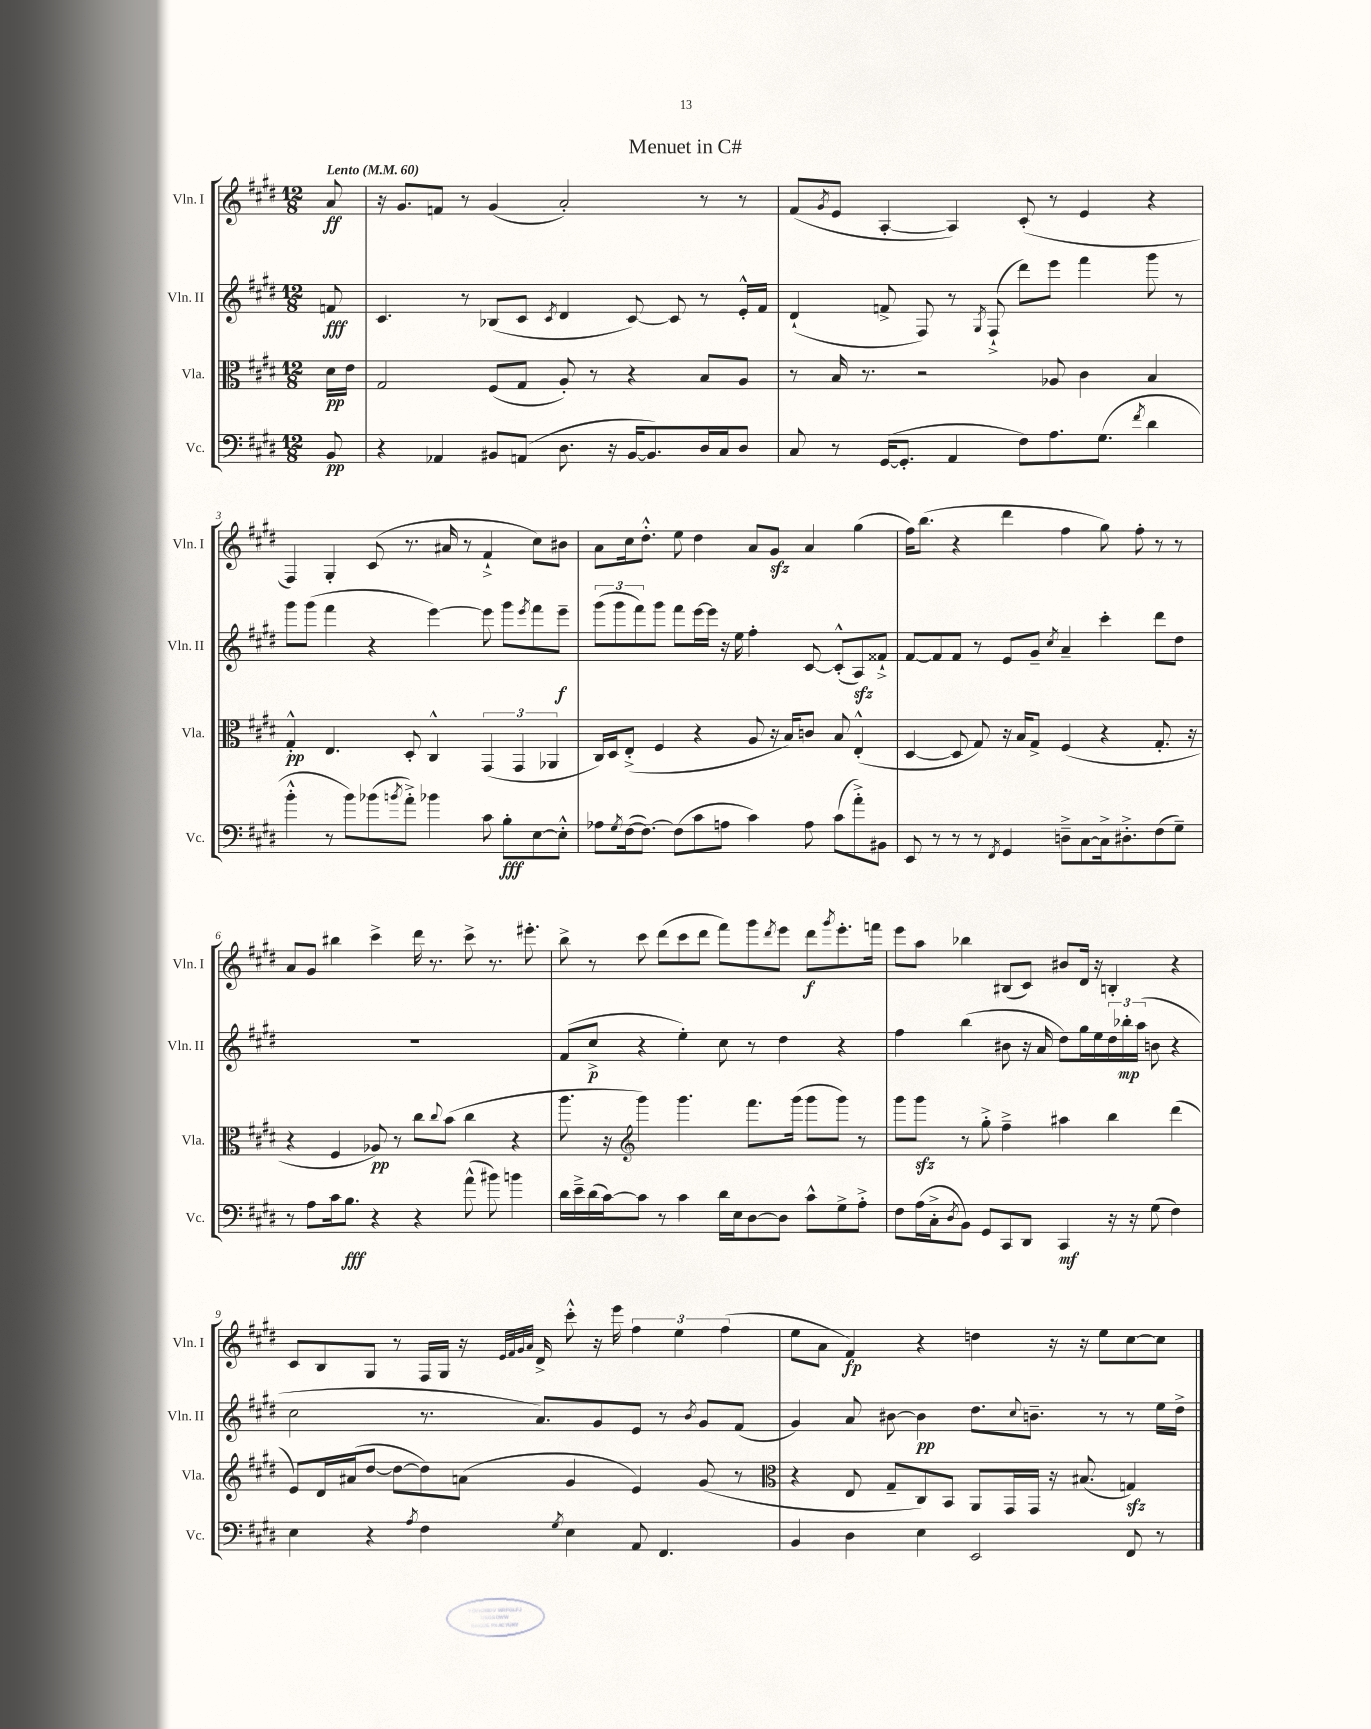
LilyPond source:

\header { title = "Menuet in C#" }
<<
\new StaffGroup <<
\new Staff = "s0" \with { instrumentName = "Vln. I" shortInstrumentName = "Vln. I" } {
    \clef treble \key e \major \numericTimeSignature \time 12/8 \partial 8 \tempo "Lento" 4 = 60
    a'8\ff |
    r16 gis'8. f'8 r8 gis'4( a'2-.) r8 r8 |
    fis'8( \acciaccatura { gis'8 } e'8 a4~-. a4) cis'8-.( r8 e'4 r4 |
    fis4) gis4-. cis'8( r8. ais'16 r8 fis'4-!-> cis''8) bis'8 |
    a'8 cis''16 dis''8.-.-^ e''8 dis''4 a'8 gis'8\sfz a'4 gis''4( |
    fis''16) b''8.( r4 dis'''4 fis''4 gis''8) fis''8-. r8 r8 |
    a'8 gis'8 bis''4 cis'''4-> dis'''16 r8. cis'''8-> r8. eis'''8.-. |
    b''8-> r8 cis'''8 dis'''8( cis'''8 dis'''8 fis'''8) gis'''8 \acciaccatura { dis'''8 } e'''8 dis'''8\f \acciaccatura { gis'''8 } e'''8.-. f'''16 |
    e'''8 a''8 bes''4 bis8( cis'8) bis'8 dis'16 r16 b4-. r4 |
    cis'8 b8 gis8 r8 fis16 gis16 r16 \grace { e'32 fis'32 gis'32 a'32 } dis'16-> cis'''8-.-^ r16 e'''16 \tuplet 3/2 { fis''4 e''4 fis''4( } |
    e''8 a'8 fis'4\fp) r4 d''4 r16 r16 e''8 cis''8~ cis''8 \bar "|." |
}
\new Staff = "s1" \with { instrumentName = "Vln. II" shortInstrumentName = "Vln. II" } {
    \clef treble \key e \major \numericTimeSignature \time 12/8 \partial 8
    f'8\fff |
    cis'4. r8 bes8( cis'8 \acciaccatura { cis'8 } dis'4 cis'8~) cis'8 r8 e'16-.-^ fis'16 |
    dis'4-!( f'8-> fis8) r8 \acciaccatura { gis8 } fis8-!->( dis'''8) e'''8 fis'''4 gis'''8 r8 |
    gis'''8 gis'''8( fis'''4 r4 e'''4~) e'''8 gis'''8 \acciaccatura { e'''8 } fis'''8 e'''8--\f |
    \tuplet 3/2 { gis'''8( gis'''8 fis'''8) } gis'''8 fis'''8 e'''16~ e'''16 r16 e''16 fis''4-. cis'8~ cis'8-.-^( a8\sfz) fisis'8-!-> |
    fis'8~ fis'8 fis'8 r8 e'8 gis'8-- \acciaccatura { cis''8 } a'4-- cis'''4-. dis'''8 dis''8 |
    R1. |
    fis'8( cis''8->\p r4 e''4-.) cis''8 r8 dis''4 r4 |
    fis''4 b''4( bis'8 r16 a'16 dis''8) gis''16 e''16 \tuplet 3/2 { dis''16 bes''16-.\mp a''16( } b'8 r4 |
    cis''2 r8. a'8.) gis'8 e'8 r8 \acciaccatura { b'8 } gis'8 fis'8( |
    gis'4) a'8 bis'8~ bis'4\pp dis''8. \appoggiatura { cis''8 } b'8.-- r8 r8 e''16 dis''16-> \bar "|." |
}
\new Staff = "s2" \with { instrumentName = "Vla." shortInstrumentName = "Vla." } {
    \clef alto \key e \major \numericTimeSignature \time 12/8 \partial 8
    dis'16\pp e'16 |
    gis2 fis8( gis8 a8-.) r8 r4 b8 a8 |
    r8 b16 r8. r2 aes8 cis'4 b4 |
    gis4-.-^\pp e4. dis8-. cis4-^ \tuplet 3/2 { gis,4( gis,4 aes,4 } |
    cis16) dis16 e8-.->( fis4 r4 a8 r16 b16) c'8 b8 e4-.-^( |
    dis4~ dis8 gis8) r16 b16 gis8-> fis4( r4 gis8.-. r16 |
    r4 fis4 aes8\pp) r8 cis''8 \appoggiatura { cis''8 } b'8( cis''4 r4 |
    a''8. r16 \clef treble gis'''4) gis'''4. fis'''8. gis'''16( gis'''8 gis'''8) r8 |
    gis'''8 gis'''8\sfz r8 gis''8-.-> fis''4---> ais''4 b''4 dis'''4( |
    e'8) dis'16 ais'16( dis''8~ dis''8~ dis''8) a'8( gis'4 e'4) gis'8( r8 |
    \clef alto r4 e8 gis8-- cis8) b,8 a,8 gis,16 gis,16 r16 bis8.( g4\sfz) \bar "|." |
}
\new Staff = "s3" \with { instrumentName = "Vc." shortInstrumentName = "Vc." } {
    \clef bass \key e \major \numericTimeSignature \time 12/8 \partial 8
    b,8\pp |
    r4 aes,4 bis,8 a,8( dis8. r16 bis,16~ bis,8.) dis16 cis16 dis8 |
    cis8 r8 gis,16~( gis,8.-. a,4 fis8) a8. gis8.( \acciaccatura { fis'8 } dis'4 |
    b'4-.-^ r8 b'8) bes'8( \acciaccatura { b'8 } a'8-.->) bes'4 cis'8 b8-.\fff e8~ e8-.-^ |
    aes8 \acciaccatura { gis8 } fis16~( fis8.~) fis8( cis'8 a8 cis'4) a8 cis'8( a'8-.->) bis,8 |
    e,8 r8 r8 r8 \acciaccatura { fis,8 } gis,4 d8---> cis8~ cis16-> dis8.-.-> fis8( gis8--) |
    r8 a8 cis'16 b8.\fff r4 r4 a'8-^( bis'8) b'4 |
    dis'16 e'16---> dis'16( cis'16~) cis'8 r8 cis'4 dis'16 e16 dis8~ dis8 cis'8-^ gis8-> a8-.-> |
    fis8 a16( cis16-.-> \acciaccatura { dis8 } b,8) gis,8 cis,8 dis,8 cis,4\mf r16 r16 gis8( fis4) |
    e4 r4 \acciaccatura { a8 } fis4 \acciaccatura { gis8 } e4 a,8 fis,4. |
    b,4 dis4 e4 e,2 fis,8 r8 \bar "|." |
}
>>
>>
